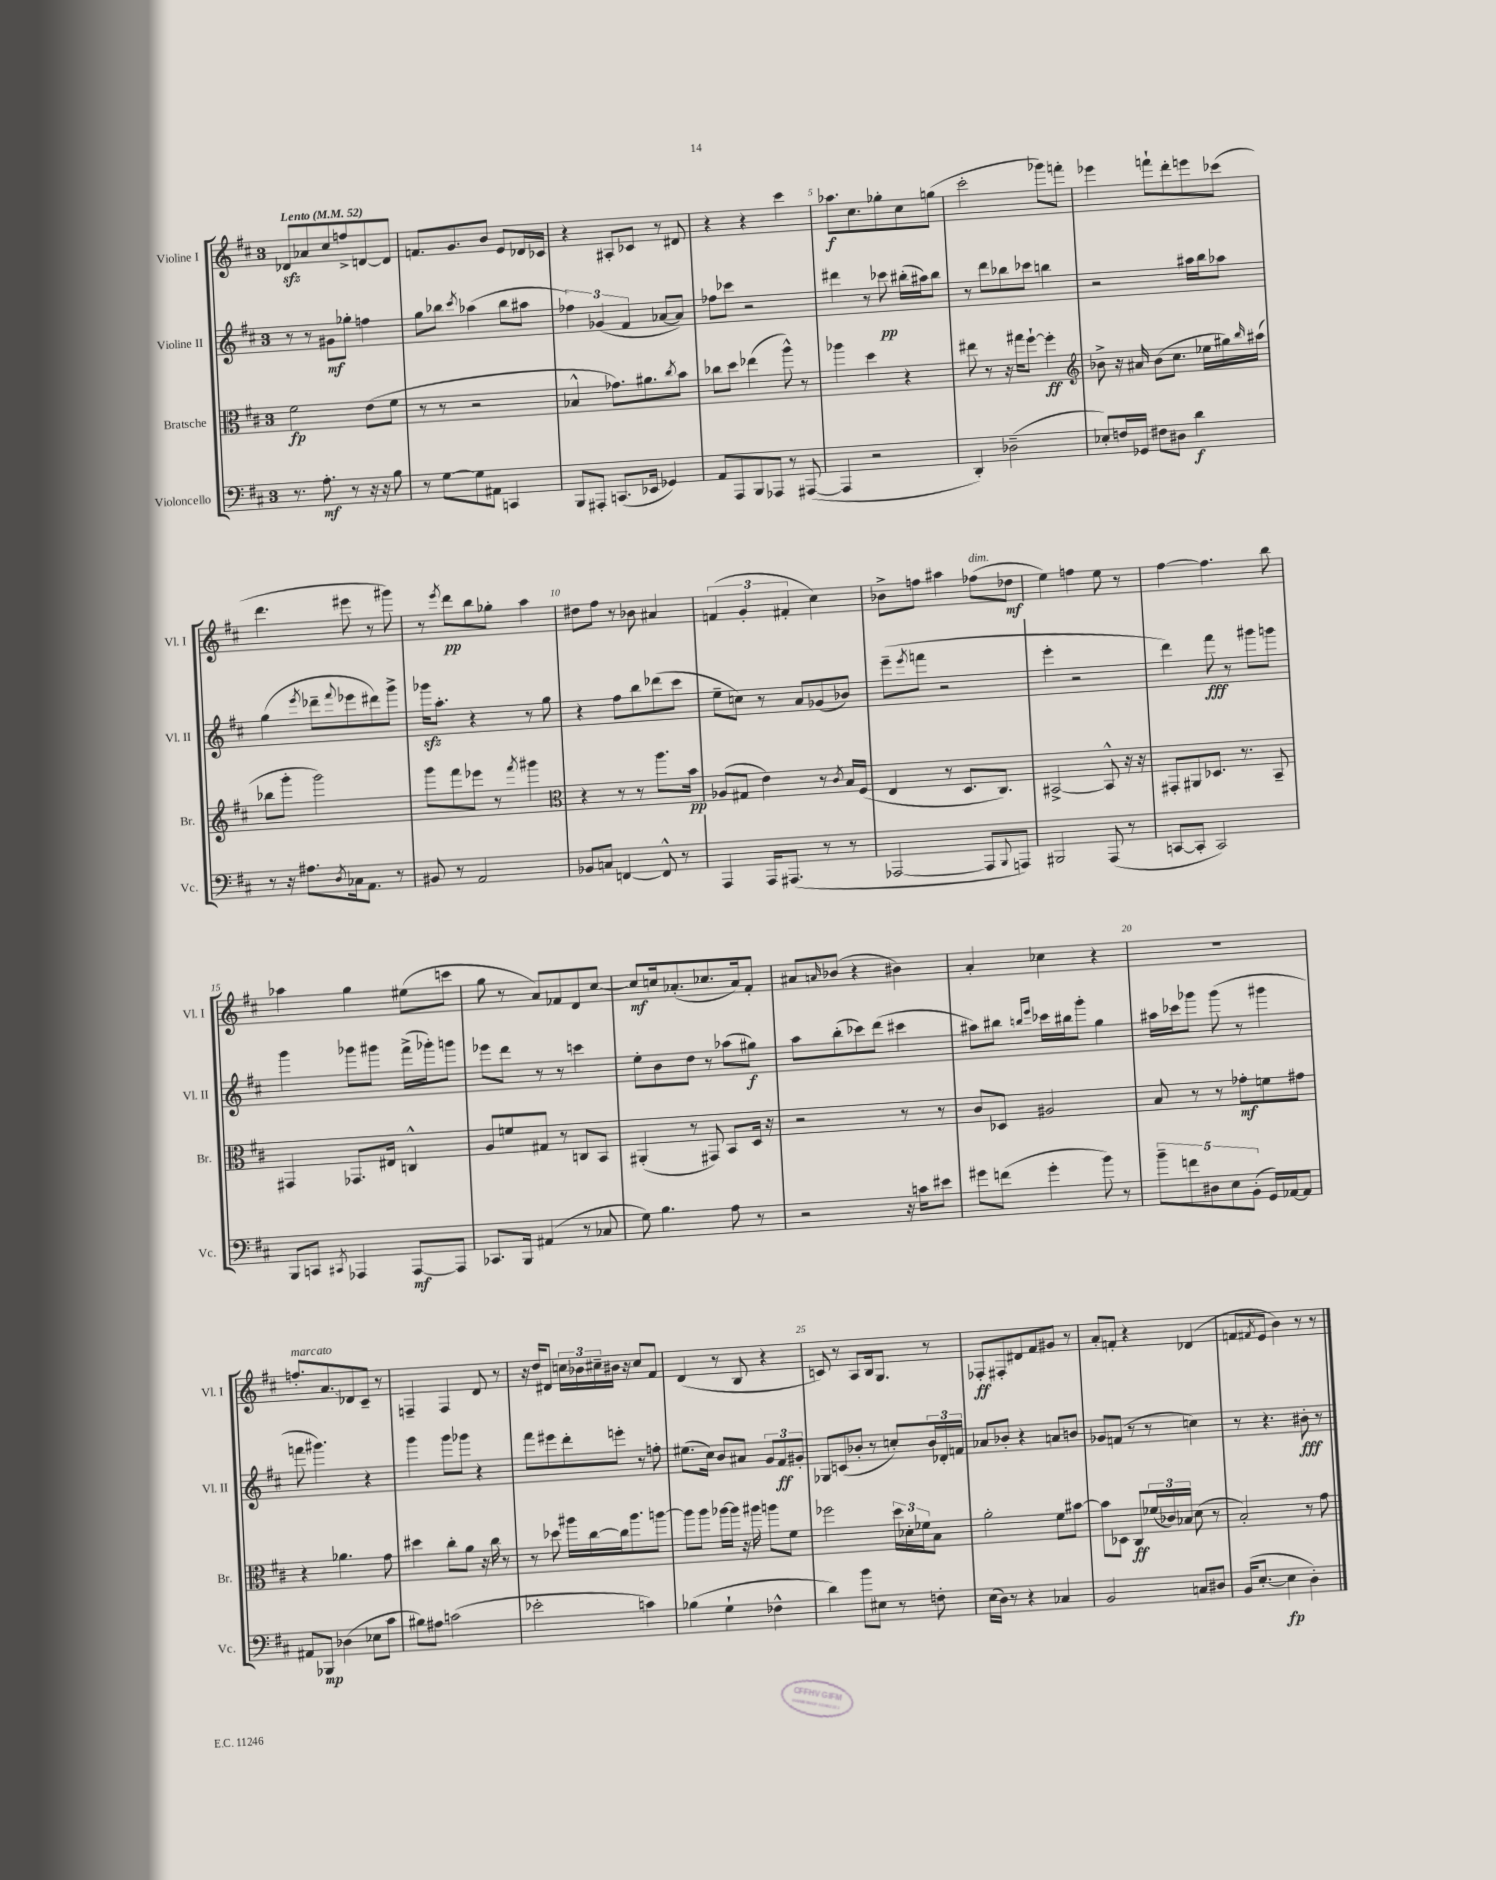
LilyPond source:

<<
\new StaffGroup <<
\new Staff = "s0" \with { instrumentName = "Violine I" shortInstrumentName = "Vl. I" } {
    \clef treble \key d \major \once \override Staff.TimeSignature.style = #'single-digit \time 3/4 \tempo "Lento" 4 = 52
    des'8\sfz aes'8 cis''8 f''8-> d'8~ d'8 |
    f'8. g'8. b'8 e'8 des'16 ces'16 |
    r4 ais8-. ces'8 r8 dis'8 |
    r4 r4 cis'''4 |
    aes''8.\f cis''8. ges''8-. cis''8 g''8( |
    cis'''2-. ges'''8) f'''8-. |
    ees'''4 f'''8-! d'''8-. e'''8 ces'''8( |
    d'''4. eis'''8 r8 gis'''8) |
    r8 \acciaccatura { e'''8 } d'''8\pp b''8 ges''8-. a''4 |
    dis''8 fis''8 r8 bes'8 ais'4 |
    \tuplet 3/2 { f'4( g'4-. fis'4-. } cis''4) |
    bes'8-> f''8 ais''4 fes''8^\markup { \italic "dim." }( des''8\mf |
    e''4) f''4 e''8 r8 |
    fis''4~ fis''4. b''8 |
    aes''4 g''4 eis''8( c'''8 |
    g''8 r8 a'8) fes'8 d'8 cis''8~ |
    cis''8\mf c''16 aes'8.-.( ces''8. aes'16) fis'8-. |
    ais'8 \grace { a'16 } bes'8( r4 bis'4) |
    a'4-. ces''4 r4 |
    R2. |
    f''8.-.^\markup { \italic "marcato" } a'8.\glissando des'8 cis'8-- r8 |
    f4-- f4 d'8 r8 |
    r16 d''16 dis'8 \tuplet 3/2 { c''16 bes'16 cis''16-- } bis'16 r16 cis''8 fis'8 |
    d'4( r8 b8 r4 |
    c'8) r8 a8 b16 g8. r8 |
    fes8-.\ff fis8-. dis'8 fis'8 gis'8 r8 |
    a'8-. f'8-. r4 des'4( |
    f'8 \acciaccatura { fis'8 } e'8 b'4) r8 r8 \bar "|." |
}
\new Staff = "s1" \with { instrumentName = "Violine II" shortInstrumentName = "Vl. II" } {
    \clef treble \key d \major \once \override Staff.TimeSignature.style = #'single-digit \time 3/4
    r8 r8 gis'8\mf ges''8-. f''4 |
    g''8 bes''8 \acciaccatura { cis'''8 } aes''4( bes''8 ais''8 |
    \tuplet 3/2 { fes''4) ges'4( fis'4 } aes'8~ aes'8) |
    fes''8 ces'''8 r2 |
    dis'''4 r8 ces'''8\pp bis''16-.( ais''16) bis''8 |
    r8 d'''8 bes''8 ces'''8 b''4 |
    r2 ais''16 b''16 aes''8 |
    g''4( \acciaccatura { e'''8 } des'''8-- \appoggiatura { fis'''8 } ees'''8 dis'''8) g'''8-> |
    ges'''16\sfz a''8.-. r4 r8 g''8 |
    r4 fis''8 b''8 des'''8( cis'''8 |
    e''8-- c''8) r8 a'8 ges'8( bes'8) |
    e'''8--( \acciaccatura { e'''8 } f'''8 r2 |
    e'''4-. r2 |
    d'''4) fis'''8\fff r8 gis'''8 g'''8 |
    g'''4 ges'''8 gis'''8 fis'''16->( ges'''16-.) g'''8 |
    ees'''8 d'''8 r8 r8 c'''4 |
    e''8-. b'8 d''8 r8 aes''8( gis''8\f) |
    a''8 b''8-.( ces'''8) d'''8( cis'''4 |
    ais''8) bis''8 \grace { b''16 e'''16 } ces'''16 bis''16 g'''8-. g''4 |
    ais''16 ces'''16 ges'''8 ges'''8( r8 gis'''4 |
    f'''8 gis'''4.) r4 |
    g'''4 g'''8 ges'''8 r4 |
    fis'''8 eis'''8 d'''8-. e'''8-. r8 f''8-. |
    eis''8.( cis''16) b'8 ais'8 \tuplet 3/2 { g'8 fis'8\ff gis'8-. } |
    ges8 c'8( bes'8-. r8 c''8-.) \tuplet 3/2 { bes'16 des'16-. f'16 } |
    aes'8 bes'8-. r4 a'8 b'8 |
    ges'8 f'8( r8 r8 c''4) |
    r8 r4. bis'8-.\fff r8 \bar "|." |
}
\new Staff = "s2" \with { instrumentName = "Bratsche" shortInstrumentName = "Br." } {
    \clef alto \key d \major \once \override Staff.TimeSignature.style = #'single-digit \time 3/4
    fis'2\fp e'8( fis'8 |
    r8 r8 r2 |
    bes4-^ ges'8.) ais'8. \acciaccatura { cis''8 } b'8 |
    ces''8 d''8 ees''4( a''8-^) r8 |
    aes''4 d''4 r4 |
    eis''8 r8 r16 gis''16 fis''8~-! fis''4-.\ff |
    \clef treble bes'8-> r16 ais'16 bes'8( cis''8. ees''16 gis''16) \grace { b''16 } ais''16( |
    bes''8 g'''8-. g'''2) |
    g'''8 fis'''8 ees'''8 r8 \acciaccatura { fis'''8 } gis'''4 |
    \clef alto r4 r8 r8 a''8. b'16\pp |
    aes8( gis8 e'4) r8 \acciaccatura { cis'8 } b16 fis16( |
    e4 r8 d8. cis8.) |
    bis,2~-> bis,8-^ r16 r16 |
    gis,8-. ais,8 des8. r8. b,8-- |
    gis,4 ges,8. eis16 c4-^ |
    a8 f'8 gis8 r8 c8 b,8 |
    ais,4-.( r8 gis,8) b,8 d16 r16 |
    r2 r8 r8 |
    cis'8 des8 ais2 |
    b8 r8 r8 ges'8-.\mf f'8 gis'8 |
    r4 aes'4. g'8 |
    dis''4 cis''8-. a'8 r16 cis''16 r8 |
    r8 des''8 ais''16 cis''16~ cis''16 ais''8. a''8~ |
    a''8 a''8 aes''16~ aes''16 r16 ais''16 a''8 fis'8 |
    fes''2 \tuplet 3/2 { d''16 des'16-. fes'16 } b8 |
    a'2-. fis'8 bis'8~ |
    bis'8 des8 cis8\ff \tuplet 3/2 { fes'16( ces'16) bes16 } d'8( r8 |
    b2-.) r8 g'8 \bar "|." |
}
\new Staff = "s3" \with { instrumentName = "Violoncello" shortInstrumentName = "Vc." } {
    \clef bass \key d \major \once \override Staff.TimeSignature.style = #'single-digit \time 3/4
    r8. a8.-.\mf r8 r16 r16 b8 |
    r8 g8~ g8 ais,8 c,4 |
    b,,8 ais,,8-. c,8.( ees,16 ges,4) |
    a,8 a,,8 b,,8 aes,,8 r8 ais,,8~( |
    ais,,4 r2 |
    d,4-.) des2--( |
    ees8-.) f16 ges,16 fis8 dis8 d'4\f |
    r8 r16 ais8. \acciaccatura { d8 } ces16 a,8. r8 |
    bis,8 r8 a,2 |
    bes,8 c8 f,4~ f,8-^ r8 |
    a,,4 a,,16 ais,,8.( r8 r8 |
    aes,,2~ aes,,8 \appoggiatura { b,,8 } a,,8) |
    bis,,2 a,,8( r8 |
    c,8~ c,8-. c,2) |
    b,,8 c,8 \acciaccatura { cis,8 } aes,,4 aes,,8~\mf aes,,8 |
    ces,8. b,,16 ais,4( r8 ces8 |
    g8) b4. a8 r8 |
    r2 r16 c'16 eis'8 |
    gis'8 f'8( gis'4-. b'8) r8 |
    \tuplet 5/4 { b'8-- f'8 dis8 e8 b,8-.( } g,16) aes,16~ aes,8 |
    ais,8 bes,,8\mp des4( ees8 cis'8 |
    bis8) ais8 c'2( |
    ees'2-. c'4) |
    bes4( g4-! fes4-^ |
    d'4) b'8 eis8 r8 f8-. |
    e16( d16) r8 r4 ces4 |
    b,2 c8 dis8 |
    b,16( e8.~-. e4\fp d4-.) \bar "|." |
}
>>
>>
\layout { \context { \Score \override BarNumber.break-visibility = ##(#f #t #t) barNumberVisibility = #(every-nth-bar-number-visible 5) } }
